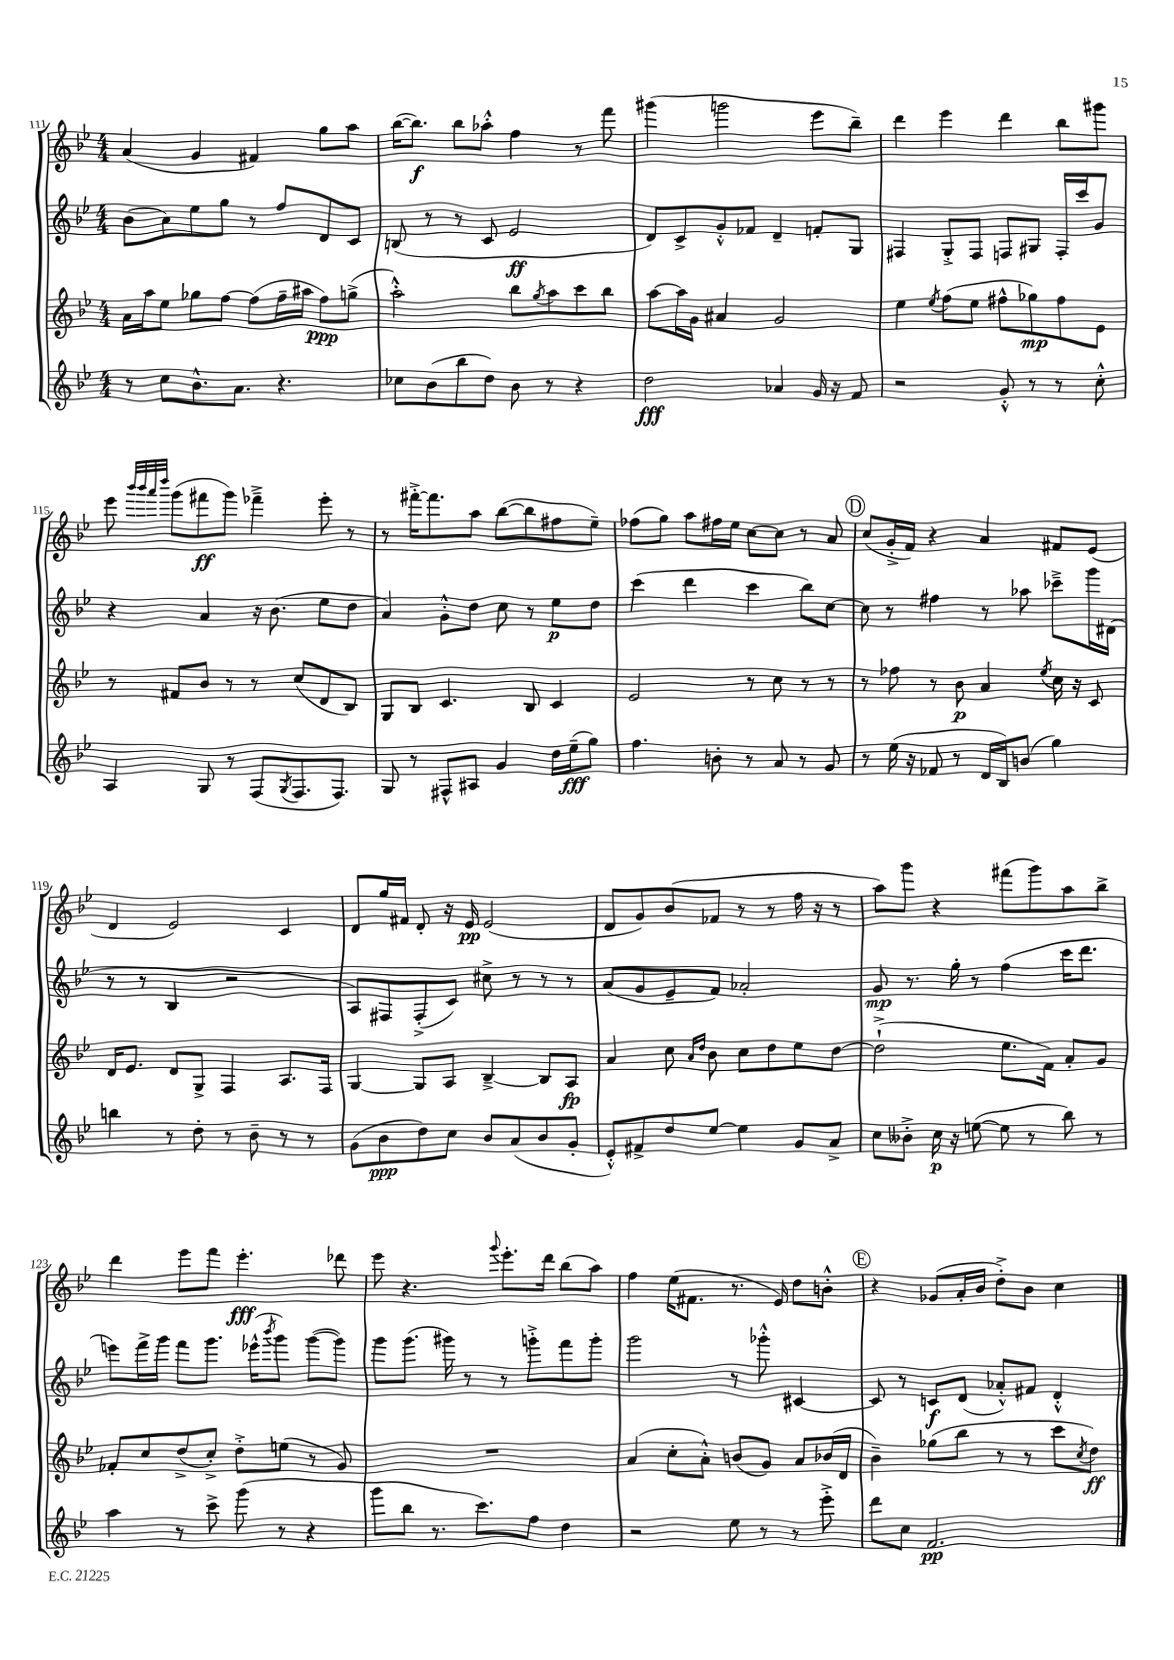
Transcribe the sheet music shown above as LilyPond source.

<<
\new StaffGroup <<
\new Staff = "s0" {
    \clef treble \key bes \major \numericTimeSignature \time 4/4
    a'4( g'4 fis'4) g''8 a''8 |
    bes''16~( bes''8.\f) bes''8 aes''8-.-^ f''4 r8 f'''8 |
    gis'''4( g'''2 ees'''8 bes''8--) |
    d'''4 ees'''4 d'''4 bes''8 gis'''8 |
    ees'''8 \grace { bes'''32 bes'''32 a'''32 d''''32 } g'''8( fis'''8\ff g'''8) fes'''4---> ees'''8-. r8 |
    r8 fis'''16~-.-> fis'''8. a''8 bes''8~( bes''8 fis''8 ees''8--) |
    fes''8( g''8) a''8 fis''16 ees''16 c''8~ c''8 r8 a'8 |
    \mark \markup { \circle "D" } c''8( g'16-.-> f'16) r4 a'4 fis'8 ees'8( |
    d'4 ees'2) c'4 |
    d'8 g''16 fis'16 d'8-. r16 ees'16\pp ees'2( |
    d'8 g'8) bes'8( fes'8 r8 r8 f''16 r16 r8 |
    a''8) g'''8 r4 fis'''8( g'''8) a''8 bes''8-> |
    d'''4 ees'''8 f'''8 ees'''4.-.\fff des'''8 |
    ees'''8 r4. \appoggiatura { g'''8 } ees'''8.-. d'''16 bes''8( a''8) |
    f''4 ees''16( fis'8. r8. ees'16) d''8 b'8-.-^ |
    \mark \markup { \circle "E" } r4 ges'8( a'16-. bes'16 d''8-.->) bes'8 c''4 \bar "|." |
}
\new Staff = "s1" {
    \clef treble \key bes \major \numericTimeSignature \time 4/4
    bes'8( a'8) ees''8 g''8 r8 f''8 d'8 c'8 |
    b8( r8 r8 c'8 ees'2\ff |
    d'8) c'8-> g'8-.-^ fes'8 d'4-- f'8-. g8 |
    fis4 g8-.-> fis8 f8 gis8 f16-. c'''16 g'8 |
    r4 a'4 r16 bes'8.( ees''8 d''8 |
    a'4) g'8-.-^ d''8 c''8 r8 ees''8\p d''8 |
    c'''4( d'''4 c'''4 bes''8) c''8~ |
    \mark \markup { \circle "D" } c''8 r8 fis''4 r8 aes''8 ces'''8---> g'''16 dis'16( |
    r8 r8 bes4 r2 |
    a8) fis8 fis8-.->( c'8) cis''8-> r8 r8 r8 |
    a'8( g'8 ees'8-- f'8) aes'2-. |
    g'8\mp r8. g''16-. r8 f''4( c'''16 d'''8. |
    e'''8) f'''16-> g'''16 f'''8 g'''8. ees'''16-^( \acciaccatura { bes'''8 } g'''8) g'''8~( g'''8) |
    g'''8 g'''8.( gis'''16) r8 r8 g'''8-.-> f'''8 g'''8-. |
    g'''2 r8 ges'''8-.-^ cis'4~ |
    \mark \markup { \circle "E" } cis'8 r8 c'8\f d'8( aes'8-.-^) fis'8 d'4-.-^ \bar "|." |
}
\new Staff = "s2" {
    \clef treble \key bes \major \numericTimeSignature \time 4/4
    a'16 a''16 ees''8 ges''8 f''8~ f''8( f''16-- ais''16 f''8\ppp) g''8->( |
    a''2-.-^) bes''8 \acciaccatura { g''8 } a''8 c'''8 bes''8 |
    a''8~ a''16 g'16 ais'4 g'2 |
    ees''4 \acciaccatura { ees''8 } f''8( ees''8 fis''8-^ ges''8\mp) fis''8 ees'8 |
    r8 fis'8 bes'8 r8 r8 c''8( d'8 bes8) |
    g8 bes8 c'4. bes8 c'4 |
    ees'2 r8 c''8 r8 r8 |
    \mark \markup { \circle "D" } r8 fes''8 r8 bes'8\p a'4 \acciaccatura { ees''8 } c''16 r16 c'8 |
    d'16 ees'8. d'8 g8-> f4 a8. f16 |
    g4~ g8 a8 bes4~---> bes8 a8\fp |
    a'4 c''8 \grace { a'16 d''16 } bes'8 c''8 d''8 ees''8 d''8~ |
    d''2-!->( ees''8. f'16) a'8-. g'8 |
    fes'8-. c''8 d''8->( c''8-.->) d''8-.-> e''8( r8 g'8) |
    R1 |
    a'4( c''8-. a'8-.-^) b'8( g'8) a'8 bes'16( d'16 |
    \mark \markup { \circle "E" } bes'4--) ges''8( bes''8 r8 r8 c'''8 \acciaccatura { c''8 } d''8\ff) \bar "|." |
}
\new Staff = "s3" {
    \clef treble \key bes \major \numericTimeSignature \time 4/4
    r8 c''8 bes'8.-^ a'8. r4. |
    ces''8 bes'8( bes''8 d''8) bes'8 r8 r4 |
    d''2\fff aes'4 g'16 r16 f'8 |
    r2 g'8-.-^ r8 r8 c''8-.-^ |
    a4 g8 r8 f8( \acciaccatura { g8 } f8. f8.) |
    g8 r8 fis8-^ ais8 g'4 d''16 ees''16--\fff( g''8) |
    f''4. b'8-. r8 a'8 r8 g'8 |
    \mark \markup { \circle "D" } r8 ees''16( r16 fes'8 r8 d'16 bes16) b'8( g''4) |
    b''4 r8 d''8-. r8 bes'8-- r8 r8 |
    g'8( bes'8\ppp d''8) c''8 bes'8 a'8( bes'8 g'8-. |
    ees'8-.-^) fis'8-> d''8 ees''8~ ees''4 g'8 a'8-> |
    c''8 beses'8-.-> c''16\p r16 e''8~( e''8 r8 bes''8) r8 |
    a''4 r8 c'''8-> g'''8( r8 r4 |
    g'''8 bes''8 r8. c'''8.) f''8 d''4 |
    r2 ees''8 r8 r8 ees'''8-.-> |
    \mark \markup { \circle "E" } d'''8 c''8 f'2.\pp \bar "|." |
}
>>
>>
\layout { \context { \Score currentBarNumber = #111 } }
